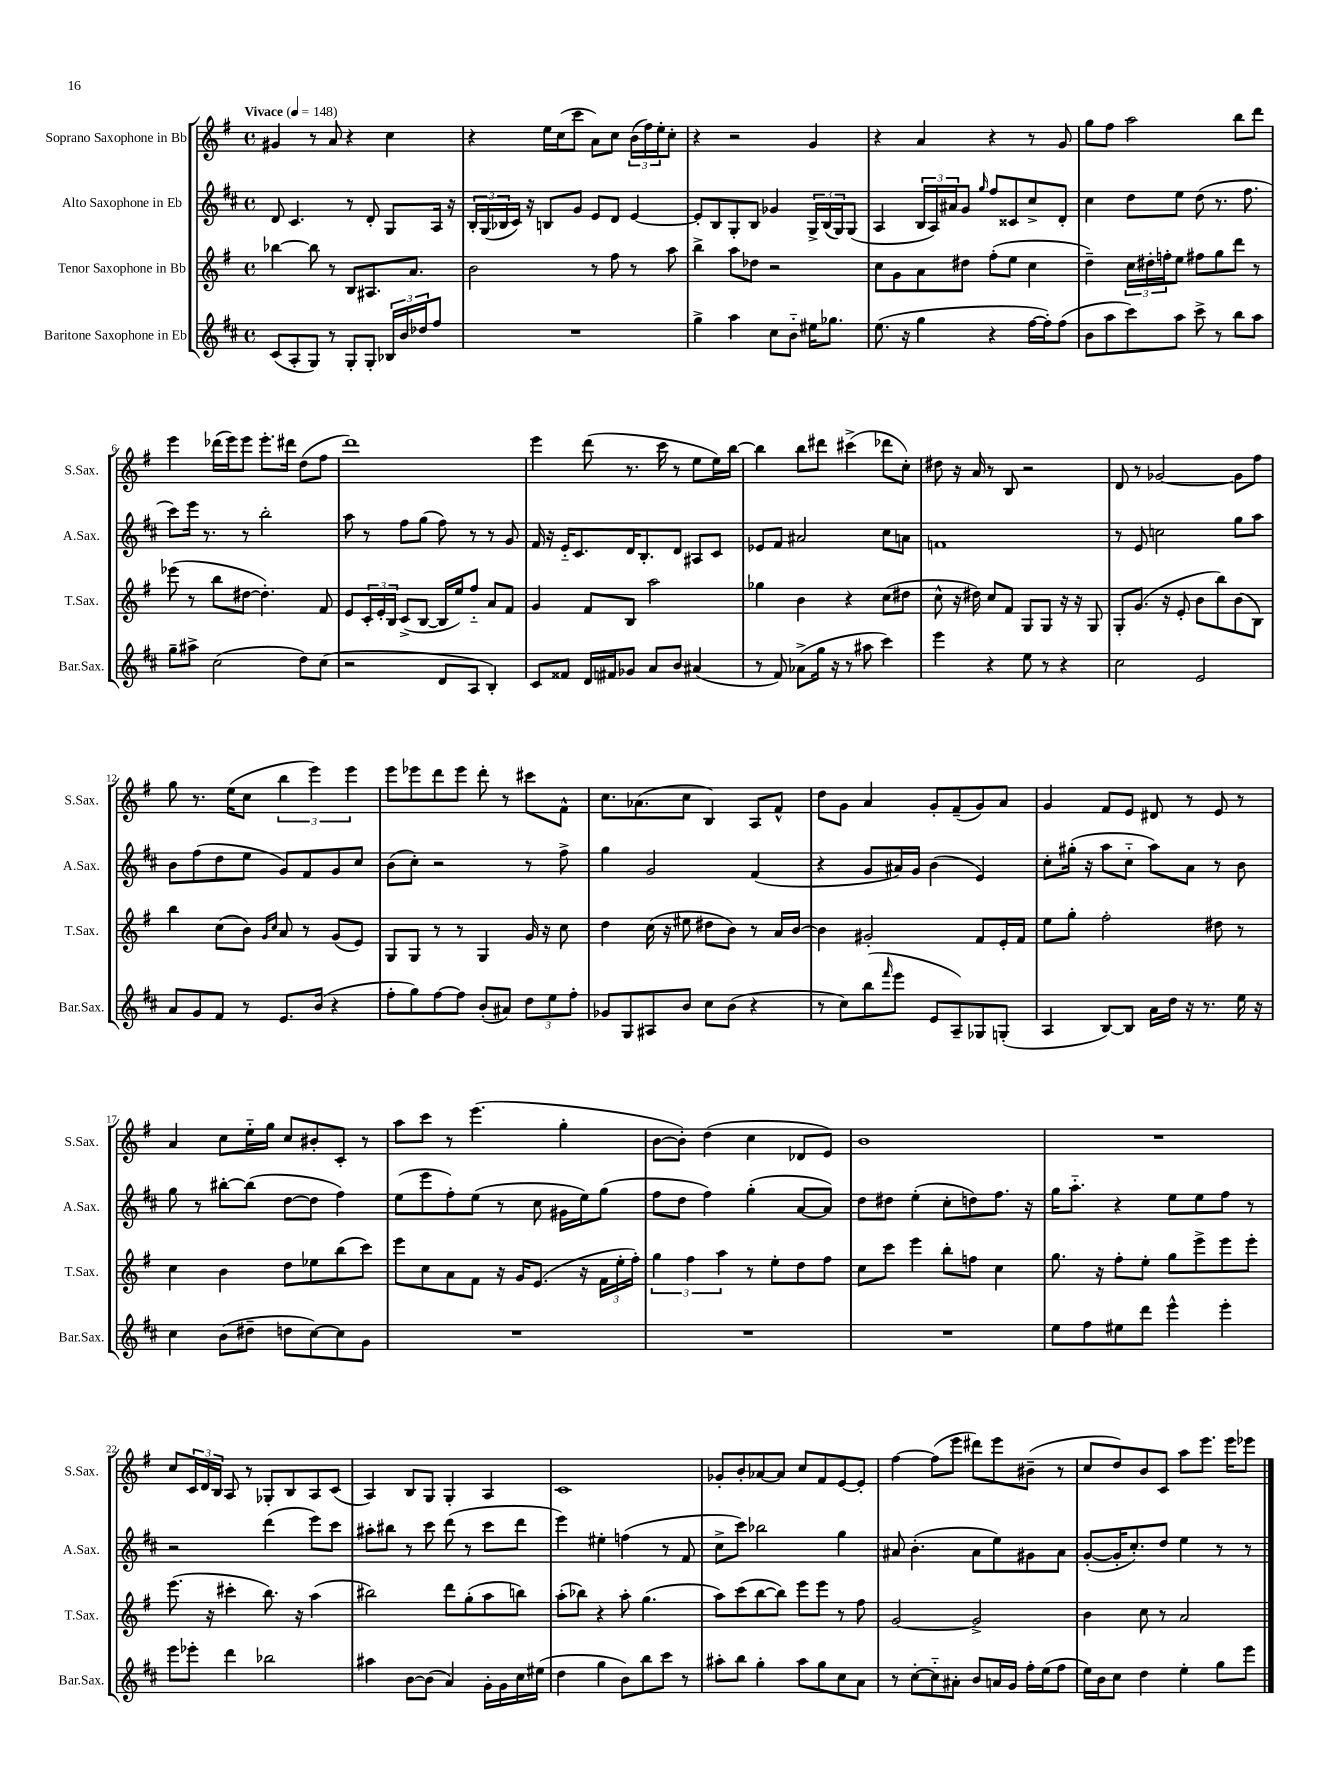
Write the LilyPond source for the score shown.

<<
\new StaffGroup <<
\new Staff = "s0" \with { instrumentName = "Soprano Saxophone in Bb" shortInstrumentName = "S.Sax." } {
    \clef treble \key g \major \defaultTimeSignature \time 4/4 \tempo "Vivace" 4 = 148
    gis'4 r8 a'8 r4 c''4 |
    r4 e''16 c''16( c'''8 a'8) c''8 \tuplet 3/2 { b'16( fis''16) e''16-. } c''8-. |
    r4 r2 g'4 |
    r4 a'4 r4 r8 g'8 |
    g''8 fis''8 a''2 b''8 d'''8 |
    e'''4 des'''16( e'''16) e'''8 e'''8.-. dis'''16 d''8( fis''8 |
    d'''1) |
    e'''4 d'''8( r8. c'''16 r8 e''8 e''16) b''16~ |
    b''4 b''8 dis'''8 cis'''4->( des'''8 c''8-.) |
    dis''8 r16 a'16 r8 b8 r2 |
    d'8 r8 ges'2~ ges'8 fis''8 |
    g''8 r8. e''16( c''8 \tuplet 3/2 { b''4 e'''4) e'''4 } |
    e'''8 ees'''8 d'''8 ees'''8 d'''8-. r8 cis'''8 fis'8-^ |
    c''8. aes'8.( c''8 b4) a8 fis'8-^ |
    d''8 g'8 a'4 g'8-. fis'8--( g'8) a'8 |
    g'4 fis'8 e'8 dis'8 r8 e'8 r8 |
    a'4 c''8 e''16-_ g''16 c''8 bis'8-. c'8-. r8 |
    a''8 c'''8 r8 e'''4.( g''4-. |
    b'8~ b'8-.) d''4( c''4 des'8 e'8) |
    b'1 |
    R1 |
    c''8 \tuplet 3/2 { c'16 d'16 b16 } a8 r8 ges8-. b8 a8 c'8( |
    a4) b8 g8 g4-. a4 |
    c'1 |
    ges'8-. b'8-. aes'8~ aes'8 c''8 fis'8 e'8~ e'8-. |
    fis''4~ fis''8( e'''8 dis'''8) e'''8 bis'8--( r8 |
    c''8 d''8) b'8 c'8 a''8 e'''8. e'''16 ees'''8 \bar "|." |
}
\new Staff = "s1" \with { instrumentName = "Alto Saxophone in Eb" shortInstrumentName = "A.Sax." } {
    \clef treble \key d \major \defaultTimeSignature \time 4/4
    d'8 cis'4. r8 d'8-. g8 a16 r16 |
    \tuplet 3/2 { b16-. g16( bes16 } cis'16) r16 b8 g'8 e'8 d'8 e'4~ |
    e'8-. b8 g8-. b8 ges'4 \tuplet 3/2 { g16-> b16( g16) } g8( |
    a4 \tuplet 3/2 { b16 a16) ais'16 } g'8 \grace { g''16 } fis''8 cisis'8 cis''8-> d'8-. |
    cis''4 d''8 e''8 d''8( r8. fis''8. |
    cis'''8) e'''16 r8. r8 b''2-. |
    a''8 r8 fis''8 g''8( fis''8) r8 r8 g'8 |
    fis'16 r16 e'16-_ cis'8. d'16 b8.-. d'8 ais8 cis'8 |
    ees'8 fis'8 ais'2 cis''8 a'8 |
    f'1 |
    r8 e'8 c''2 g''8 a''8 |
    b'8 fis''8( d''8 e''8 g'8) fis'8 g'8 cis''8 |
    b'8( cis''8-.) r2 r8 fis''8-> |
    g''4 g'2 fis'4( |
    r4 g'8 ais'16) g'16 b'4( e'4) |
    cis''8-. gis''16-.( r16 a''8 cis''8-_ a''8) a'8 r8 b'8 |
    g''8 r8 bis''8~-. bis''8( d''8~ d''8 fis''4) |
    e''8( e'''8 fis''8-.) e''8( r8 cis''8 gis'16 e''16) g''8( |
    fis''8 d''8 fis''4) g''4-.( a'8~ a'8) |
    d''8 dis''8 e''4-.( cis''8-. d''8) fis''8. r16 |
    g''16 a''8.-_ r4 e''8 e''8 fis''8 r8 |
    r2 d'''4( e'''8) cis'''8 |
    ais''8-. bis''8 r8 cis'''8 d'''8( r8 cis'''8 d'''8 |
    e'''4) eis''4-. f''4( r8 fis'8 |
    cis''8-> cis'''8) bes''2 g''4 |
    ais'8 b'4.-.( ais'8 e''8) gis'8 ais'8 |
    g'8~-.( g'16-. cis''8.-.) d''8 e''4 r8 r8 \bar "|." |
}
\new Staff = "s2" \with { instrumentName = "Tenor Saxophone in Bb" shortInstrumentName = "T.Sax." } {
    \clef treble \key g \major \defaultTimeSignature \time 4/4
    bes''4~ bes''8 r8 b8 ais8. a'8. |
    b'2 r8 fis''8 r8 a''8 |
    b''4-> a''8 des''8 r2 |
    c''8 g'8 a'8 dis''8 fis''8-.( e''8 c''4 |
    d''4--) \tuplet 3/2 { c''16 dis''16-. f''16-. } e''8 fis''8 g''8 d'''8 r8 |
    ees'''8( r8 b''8 dis''8~ dis''4.-.) fis'8 |
    e'8 \tuplet 3/2 { c'16-. e'16-. b16 } c'8->( b8~ b16 e''16) fis''8-_ a'8 fis'8 |
    g'4 fis'8 b8 a''2 |
    ges''4 b'4 r4 c''8( dis''8 |
    c''8-^ r16 dis''16) c''8 fis'8 g8 g8 r16 r16 g8 |
    g8-. g'8.( r16 e'8-. b'8 b''8) b'8( b8) |
    b''4 c''8( b'8) \grace { g'16 c''16 } a'8 r8 g'8( e'8) |
    g8 g8 r8 r8 g4 g'16 r16 c''8 |
    d''4 c''16( r16 eis''8 dis''8 b'8) r8 a'16 b'16~ |
    b'4 gis'2-. fis'8 e'16-. fis'16 |
    e''8 g''8-. fis''2-. dis''8 r8 |
    c''4 b'4 d''8 ees''8 b''8( c'''8) |
    e'''8 c''8 a'8 fis'8 r16 g'16 e'8.( r16 \tuplet 3/2 { fis'16 e''16-. fis''16-.) } |
    \tuplet 3/2 { g''4 fis''4 a''4 } r8 e''8-. d''8 fis''8 |
    c''8 c'''8 e'''4 b''8-. f''8 c''4 |
    g''8. r16 fis''8-. e''8-. g''8 e'''8-> e'''8 e'''8-. |
    e'''8.( r16 cis'''4-. b''8.) r16 a''4( |
    bis''2) d'''8 g''8-.( a''8 b''8) |
    a''8-.( bes''8) r4 a''8-. g''4.( |
    a''8) c'''8( b''8~ b''8) e'''8 e'''8 r8 fis''8 |
    g'2~ g'2-> |
    b'4 c''8 r8 a'2 \bar "|." |
}
\new Staff = "s3" \with { instrumentName = "Baritone Saxophone in Eb" shortInstrumentName = "Bar.Sax." } {
    \clef treble \key d \major \defaultTimeSignature \time 4/4
    cis'8( a8-. g8) r8 g8-. g8-. \tuplet 3/2 { bes16 b'16 des''16 } fis''8 |
    R1 |
    g''4-> a''4 cis''8 b'8-_ eis''16 ges''8. |
    e''8.( r16 g''4 r4 fis''16~ fis''16-.) fis''8( |
    b'8 a''8 cis'''8) a''8 cis'''8-> r8 b''8 a''8 |
    g''8-- ais''8-> cis''2( d''8) cis''8( |
    r2 d'8 a8 b4-.) |
    cis'8 fisis'8 d'16 fis'16 ges'8 a'8 b'8 ais'4( |
    r8 fis'8) aes'8->( g''16 r16 r8 ais''8 cis'''4) |
    e'''4 r4 e''8 r8 r4 |
    cis''2 e'2 |
    a'8 g'8 fis'8 r8 e'8. b'16( r4 |
    fis''8-. g''8) fis''8~ fis''8 b'8-.( ais'8) \tuplet 3/2 { d''8 e''8 fis''8-. } |
    ges'8 g8 ais8 b'8 cis''8 b'8( r4 |
    r8 cis''8) b''8( \grace { fis'''16 } e'''8 e'8 a8--) ges8 g8-.( |
    a4 b8~) b8 a'16 d''16 r16 r8. e''16 r16 |
    cis''4 b'8( dis''8-- d''8 cis''8~) cis''8 g'8 |
    R1 |
    R1 |
    R1 |
    e''8 fis''8 eis''8 d'''8 e'''4-^ e'''4-. |
    e'''8 ees'''8-. d'''4 bes''2 |
    ais''4 b'8~ b'8( a'4) g'16-. g'16 cis''16 eis''16( |
    d''4 g''4 b'8) b''8 cis'''8 r8 |
    ais''8-. b''8 g''4-. ais''8 g''8 cis''8 a'8 |
    r8 cis''8~-. cis''8-_ ais'8-. b'8 a'16 g'16 fis''16-. e''16( fis''8 |
    e''16) b'16 cis''8 d''4 e''4-. g''8 e'''8 \bar "|." |
}
>>
>>
